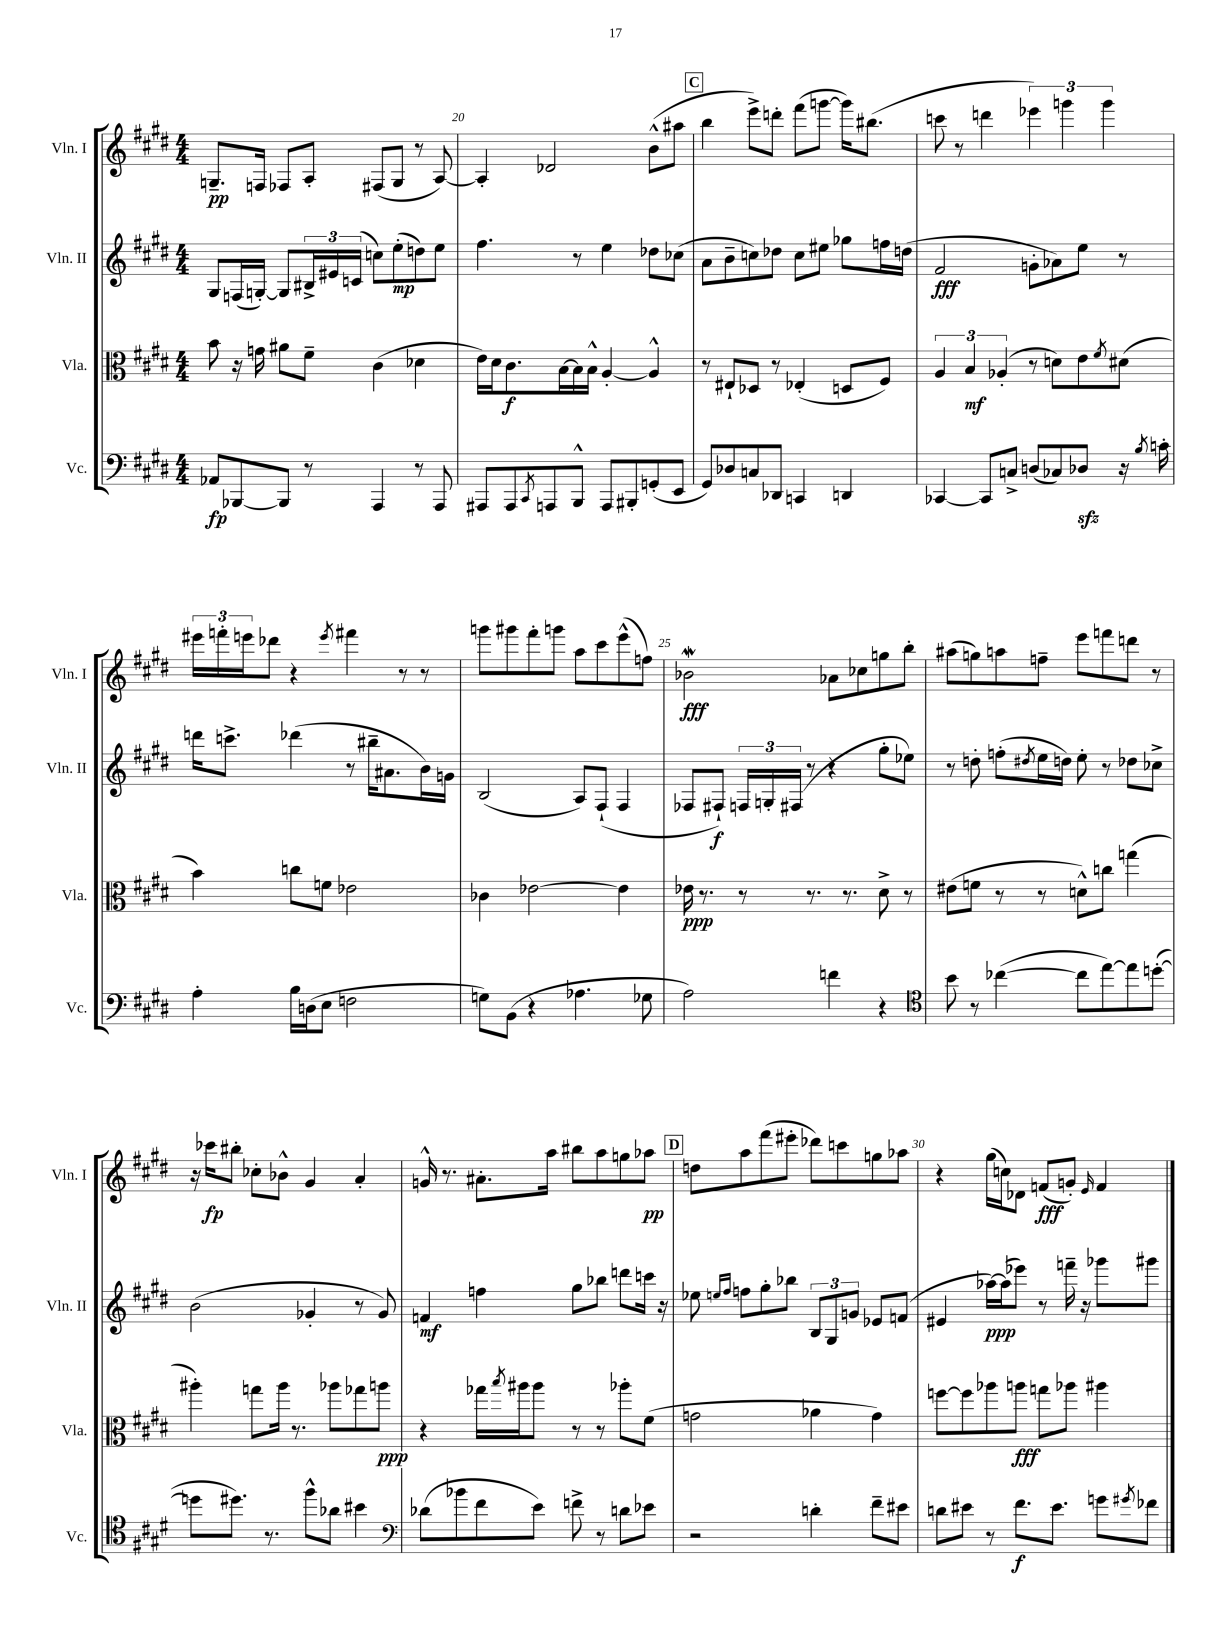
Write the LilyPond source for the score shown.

<<
\new StaffGroup <<
\new Staff = "s0" \with { instrumentName = "Vln. I" shortInstrumentName = "Vln. I" } {
    \clef treble \key e \major \numericTimeSignature \time 4/4
    g8.--\pp f16 fes8 a8-. fis8( g8 r8 a8~) |
    a4-. des'2 b'8-^( ais''8 |
    \mark \markup { \box "C" } b''4 e'''8->) d'''8-. fis'''8( g'''8~ g'''16) bis''8.( |
    c'''8 r8 d'''4 \tuplet 3/2 { ees'''4) g'''4 g'''4 } |
    \tuplet 3/2 { eis'''16 f'''16-. e'''16 } des'''8 r4 \acciaccatura { e'''8 } fis'''4 r8 r8 |
    g'''8 gis'''8 fis'''8-. g'''8 a''8 cis'''8 e'''8-^( f''8) |
    bes'2\mordent\fff aes'8 ces''8 g''8 b''8-. |
    ais''8( g''8) a''8 f''8-- e'''8 f'''8 d'''8 r8 |
    r16 ces'''16\fp bis''8-. ces''8-. bes'8-^ gis'4 a'4-. |
    g'16-^ r8. ais'8.-. a''16 bis''8 a''8 g''8 aes''8\pp |
    \mark \markup { \box "D" } d''8 a''8 fis'''8( eis'''8-. des'''8) c'''8 g''8 aes''8 |
    r4 gis''16( c''16) des'8 f'8\fff( g'8-.) \grace { e'16 } f'4 \bar "|." |
}
\new Staff = "s1" \with { instrumentName = "Vln. II" shortInstrumentName = "Vln. II" } {
    \clef treble \key e \major \numericTimeSignature \time 4/4
    gis8 f16( g16~-.) g8 \tuplet 3/2 { bis16-> eis'16 c'16( } c''8) e''8-.\mp( d''8) e''8 |
    fis''4. r8 e''4 des''8 ces''8( |
    \mark \markup { \box "C" } a'8 b'8-- c''8) des''8 c''8 eis''8 ges''8 f''16 d''16( |
    fis'2\fff g'8-. aes'8) e''8 r8 |
    d'''16 c'''8.-> des'''4( r8 bis''16-- ais'8. b'16) g'16 |
    b2( a8) fis8-!( fis4 |
    fes8 fis8-!\f) \tuplet 3/2 { f16 g16-. fis16( } r8 r4 gis''8-. ees''8) |
    r8 d''8-. f''8-.( \acciaccatura { dis''8 } e''16 d''16) e''8-. r8 des''8 ces''8-> |
    b'2( ges'4-. r8 ges'8) |
    f'4\mf f''4 gis''8 bes''8 d'''8 c'''16 r16 |
    \mark \markup { \box "D" } ees''8 \grace { e''16 fis''16 } f''8 gis''8-. bes''8 \tuplet 3/2 { b8 gis8 g'8 } ees'8 f'8( |
    eis'4 aes''16~\ppp) aes''16( ees'''8) r8 f'''16-- r16 ges'''8 gis'''8 \bar "|." |
}
\new Staff = "s2" \with { instrumentName = "Vla." shortInstrumentName = "Vla." } {
    \clef alto \key e \major \numericTimeSignature \time 4/4
    b'8 r16 g'16 ais'8 fis'8-- cis'4( des'4 |
    e'16) dis'16 cis'8.\f b16~ b16 b16-^ a4~-. a4-^ |
    \mark \markup { \box "C" } r8 eis8-! des8 r8 ees4-.( d8 fis8) |
    \tuplet 3/2 { a4 b4\mf aes4-.( } r8 d'8) e'8 \acciaccatura { fis'8 } dis'8( |
    b'4) c''8 f'8 ees'2 |
    ces'4 ees'2~ ees'4 |
    ees'16\ppp r8. r8 r8. r8. dis'8-> r8 |
    eis'8( f'8 r8 r8 d'8-^) c''8 g''4( |
    ais''4-.) g''8 ais''16 r8. aes''8 ges''8 a''8\ppp |
    r4 ges''16 \acciaccatura { b''8 } ais''16 ais''8 r8 r8 aes''8-. fis'8( |
    \mark \markup { \box "D" } g'2 aes'4 g'4) |
    f''8~ f''8 aes''8 a''8\fff g''8 aes''8 ais''4 \bar "|." |
}
\new Staff = "s3" \with { instrumentName = "Vc." shortInstrumentName = "Vc." } {
    \clef bass \key e \major \numericTimeSignature \time 4/4
    aes,8\fp bes,,8~ bes,,8 r8 a,,4 r8 a,,8 |
    ais,,8 ais,,8 \acciaccatura { cis,8 } a,,8 b,,8-^ a,,8 bis,,8-. g,8-.( e,8 |
    \mark \markup { \box "C" } gis,8) des8 c8 des,8 c,4 d,4 |
    ces,4~ ces,8 c8-> d8( ces8) des8\sfz r16 \acciaccatura { b8 } c'16-. |
    a4-. b16 d16( e8 f2 |
    g8) b,8( r4 aes4. ges8 |
    a2) f'4 r4 |
    \clef tenor b'8 r8 ces''4~( ces''8 e''8~) e''8 d''8~-.( |
    d''8 dis''8.) r8. fis''8-^ aes'8 bis'4 |
    \clef bass des'8( bes'8 fis'8 e'8) f'8-> r8 d'8 ees'8 |
    \mark \markup { \box "D" } r2 d'4-. fis'8-- eis'8 |
    d'8 eis'8 r8 fis'8.\f eis'8. g'8 \acciaccatura { gis'8 } fes'8 \bar "|." |
}
>>
>>
\layout { \context { \Score currentBarNumber = #19 \override BarNumber.break-visibility = ##(#f #t #t) barNumberVisibility = #(every-nth-bar-number-visible 5) } }
